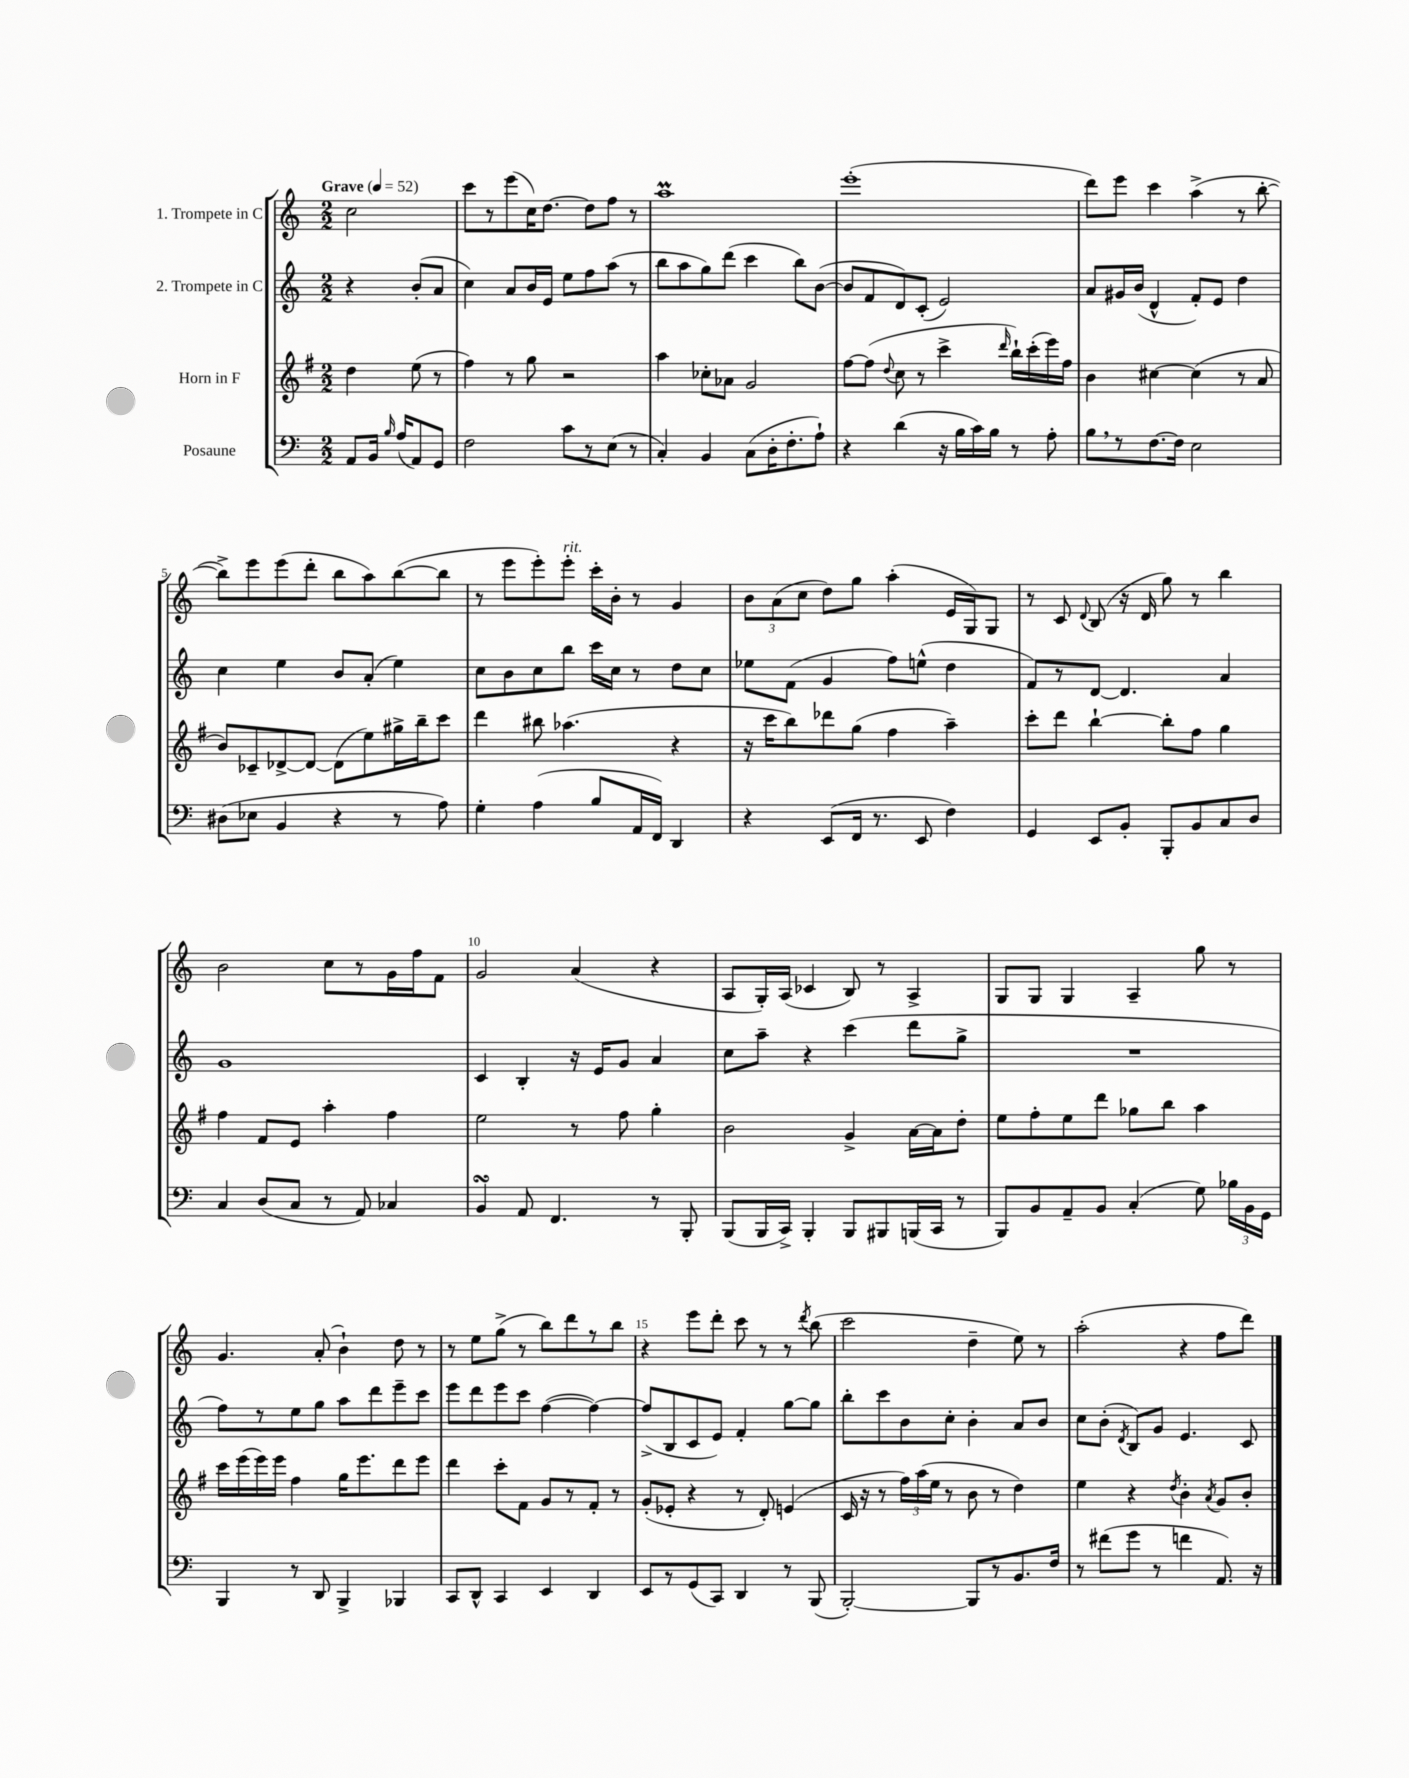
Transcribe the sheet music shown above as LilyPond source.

<<
\new StaffGroup <<
\new Staff = "s0" \with { instrumentName = "1. Trompete in C" } {
    \clef treble \key c \major \numericTimeSignature \time 2/2 \partial 2 \tempo "Grave" 4 = 52
    \autoBeamOff c''2 |
    c'''8[ r8 e'''8( c''16) d''8.]~ d''8[ f''8] r8 |
    a''1\prall |
    e'''1-.( |
    d'''8[) e'''8] c'''4 a''4->( r8 b''8~-. |
    b''8[->) e'''8 e'''8( d'''8]-. b''8[ a''8) b''8~( b''8] |
    r8 e'''8[ e'''8-.) e'''8]-.^\markup { \italic "rit." } c'''16[-. b'16]-. r8 g'4 |
    \tuplet 3/2 { b'8[ a'8( c''8] } d''8[) g''8] a''4-.( e'16[ g16) g8] |
    r8 c'8 \appoggiatura { d'8 } b8( r16 d'16 g''8) r8 b''4 |
    b'2 c''8[ r8 g'16 f''16 f'8] |
    g'2 a'4( r4 |
    a8[ g16-.) a16]( ces'4 b8) r8 a4-> |
    g8[ g8] g4 a4-- g''8 r8 |
    g'4. a'8-.( b'4-!) d''8 r8 |
    r8 e''8[ g''8]->( r8 b''8[) d'''8 r8 b''8] |
    r4 e'''8[ d'''8]-. c'''8 r8 r8 \acciaccatura { d'''8 } b''8( |
    c'''2 d''4-- e''8) r8 |
    a''2-.( r4 f''8[ d'''8]) \bar "|." |
}
\new Staff = "s1" \with { instrumentName = "2. Trompete in C" } {
    \clef treble \key c \major \numericTimeSignature \time 2/2 \partial 2
    \autoBeamOff r4 b'8[-.( a'8] |
    c''4) a'8[ b'16 e'16] e''8[ f''8 a''8]( r8 |
    b''8[ a''8 g''8) d'''8]( c'''4 b''8[) b'8]~( |
    b'8[ f'8 d'8) c'8]-.( e'2) |
    a'8[ gis'16 b'16]( d'4-^ f'8[-.) e'8] d''4 |
    c''4 e''4 b'8[ a'8]-.( e''4) |
    c''8[ b'8 c''8 b''8] c'''16[ c''16] r8 d''8[ c''8] |
    ees''8[ f'8]( g'4 f''8[) e''8]-^( d''4 |
    f'8[) r8 d'8]~ d'4. a'4 |
    g'1 |
    c'4 b4-. r16 e'16[ g'8] a'4 |
    c''8[ a''8]-- r4 c'''4( d'''8[ g''8]-> |
    R1 |
    f''8[) r8 e''8 g''8] a''8[ d'''8 e'''8-- c'''8] |
    e'''8[ d'''8 e'''8 c'''8] f''4~( f''4~) |
    f''8[->( b8 c'8 e'8]) f'4-. g''8[~ g''8] |
    b''8[-. c'''8 b'8 c''8]-. b'4-. a'8[ b'8] |
    c''8[ b'8]-.( \acciaccatura { d'8 } b8[) g'8] e'4. c'8 \bar "|." |
}
\new Staff = "s2" \with { instrumentName = "Horn in F" } {
    \clef treble \key g \major \numericTimeSignature \time 2/2 \partial 2
    \autoBeamOff d''4 e''8( r8 |
    fis''4) r8 g''8 r2 |
    a''4 ces''8[-. aes'8] g'2 |
    fis''8[~ fis''8]( \appoggiatura { d''8 } c''8 r8 c'''4-> \grace { d'''16 } b''16[-!) c'''16-.( e'''16) fis''16] |
    b'4 cis''4~ cis''4( r8 a'8 |
    b'8[) ces'8-- des'8~-> des'8]~ des'8[( e''8) gis''16-> b''16-- c'''8] |
    d'''4 bis''8 aes''4.( r4 |
    r16 c'''16[ b''8) des'''8 g''8]( fis''4 a''4--) |
    c'''8[-. d'''8] b''4~-! b''8[-. fis''8] g''4 |
    fis''4 fis'8[ e'8] a''4-. fis''4 |
    e''2 r8 fis''8 g''4-. |
    b'2 g'4-> a'16[~ a'16 d''8]-. |
    e''8[ fis''8-. e''8 d'''8] ges''8[ b''8] a''4 |
    c'''16[ e'''16( e'''16) e'''16] fis''4 g''16[ e'''8. d'''8 e'''8] |
    d'''4 c'''8[-. fis'8] g'8[ r8 fis'8]-. r8 |
    g'8[-.( ees'8]-. r4 r8 d'8-.) e'4( |
    c'16 r16 r8 \tuplet 3/2 { fis''16[) a''16( e''16] } r8 b'8 r8 d''4) |
    e''4 r4 \acciaccatura { d''8 } b'4-. \acciaccatura { a'8 } g'8[ b'8]-. \bar "|." |
}
\new Staff = "s3" \with { instrumentName = "Posaune" } {
    \clef bass \key c \major \numericTimeSignature \time 2/2 \partial 2
    \autoBeamOff a,8[ b,16] \grace { b16 } a16[( a,8) g,8] |
    f2 c'8[ r8 e8]( r8 |
    c4-.) b,4 c8[( d16-. f8.-. a8]-!) |
    r4 d'4( r16 b16[ c'16) b16] r8 a8-. |
    b8[ \breathe r8 f8.~ f16] e2 |
    dis8[( ees8] b,4 r4 r8 a8) |
    g4-. a4( b8[ a,16 f,16]) d,4 |
    r4 e,8[( f,16] r8. e,8 f4) |
    g,4 e,8[ b,8]-. b,,8[-. b,8 c8 d8] |
    c4 d8[( c8] r8 a,8) ces4 |
    b,4\turn a,8 f,4. r8 b,,8-. |
    b,,8[( b,,16 c,16]->) b,,4-. b,,8[ bis,,8 b,,16( c,16] r8 |
    b,,8[) b,8 a,8-- b,8] c4-.( g8) \tuplet 3/2 { bes16[ b,16 g,16] } |
    b,,4 r8 d,8 b,,4-> bes,,4 |
    c,8[ d,8]-^ c,4 e,4 d,4 |
    e,8[ r8 g,8( c,8]) d,4 r8 b,,8( |
    b,,2~-.) b,,8[ r8 b,8. f16] |
    r8 fis'8[( g'8] r8 f'4 a,8.) r16 \bar "|." |
}
>>
>>
\layout { \context { \Score \override BarNumber.break-visibility = ##(#f #t #t) barNumberVisibility = #(every-nth-bar-number-visible 5) } }
